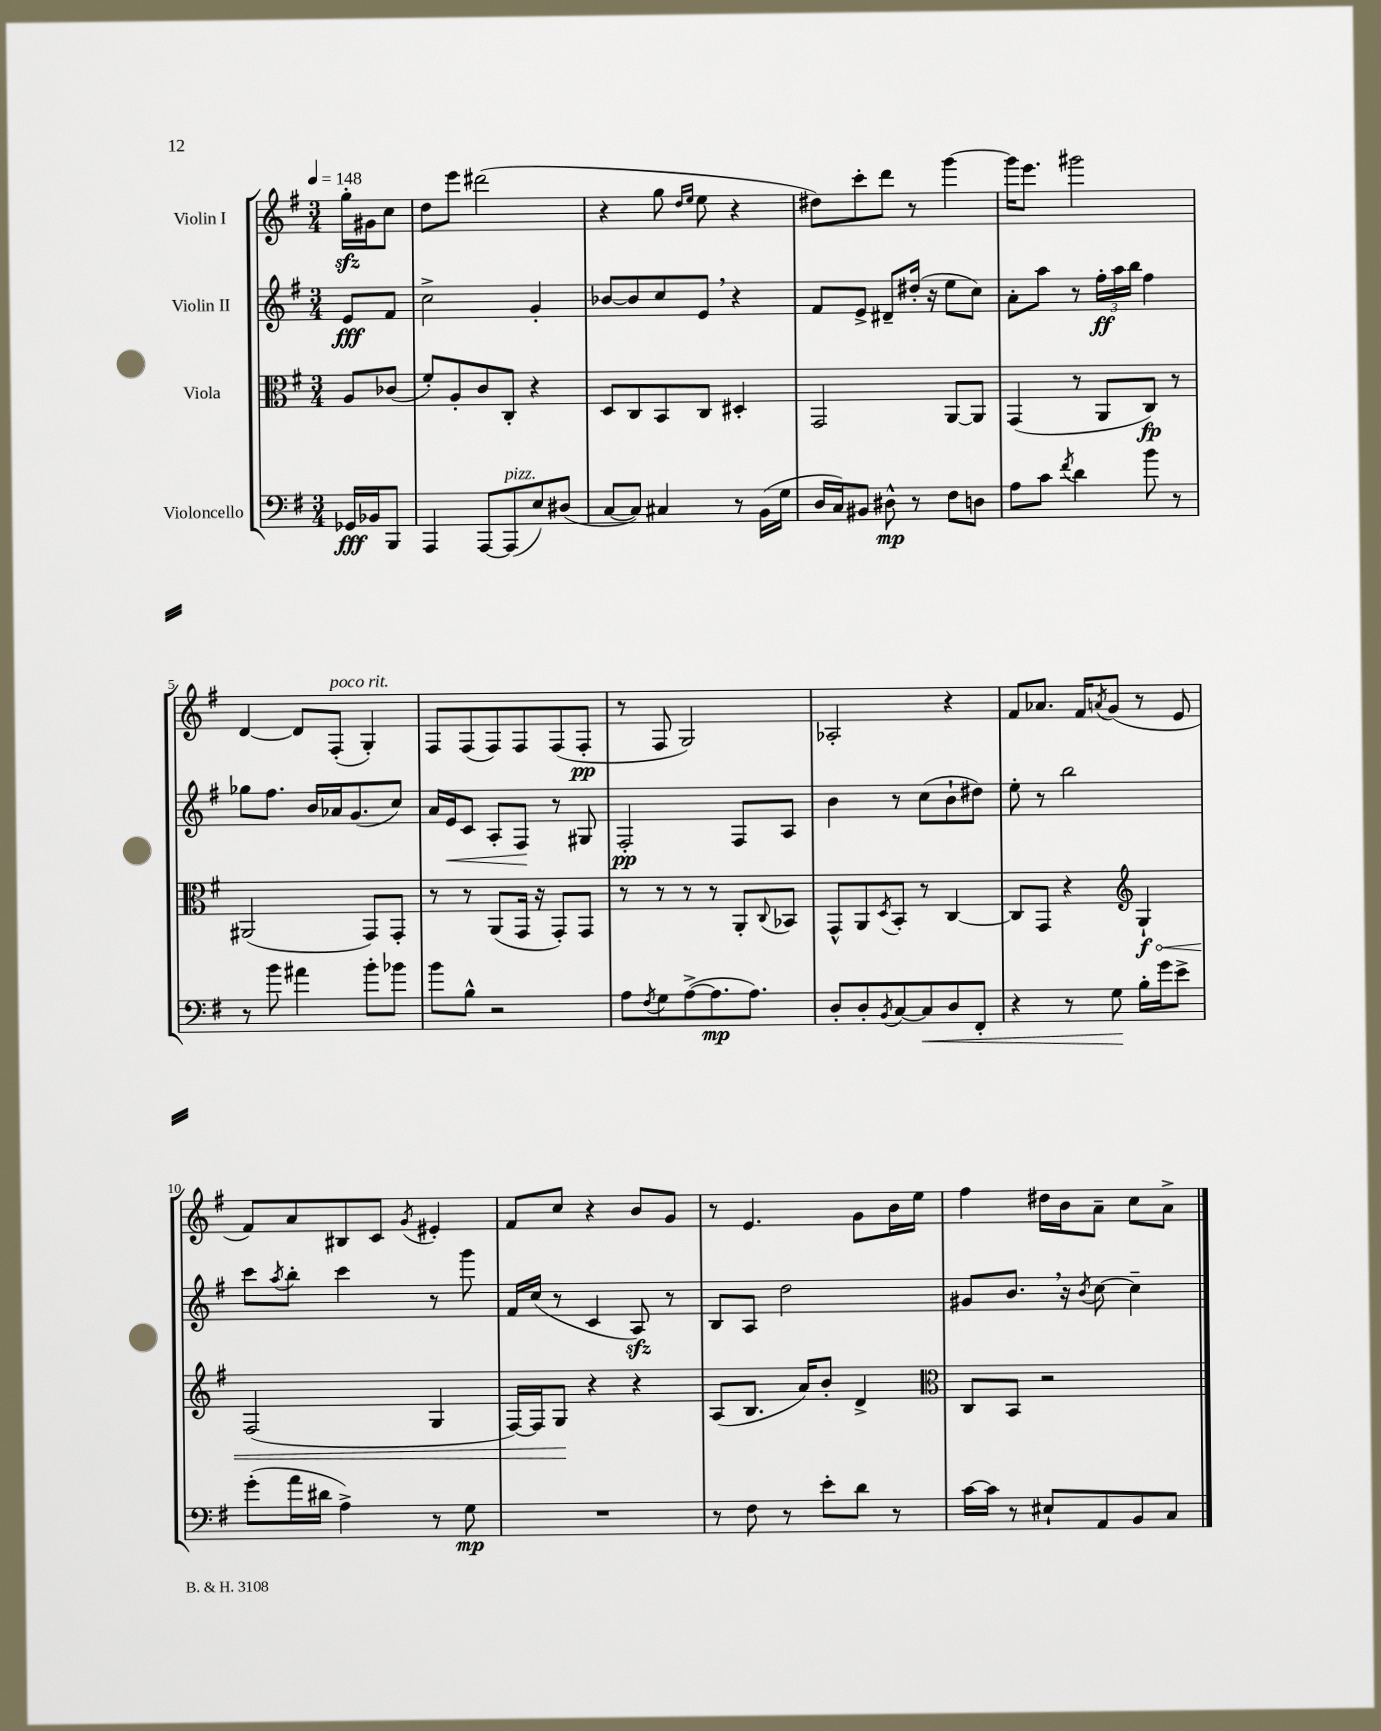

**kern	**kern	**kern	**kern
*staff4	*staff3	*staff2	*staff1
*clefF4	*clefC3	*clefG2	*clefG2
*k[f#]	*k[f#]	*k[f#]	*k[f#]
*M3/4	*M3/4	*M3/4	*M3/4
*MM148	*MM148	*MM148	*MM148
16GG-	8A	8e	16gg'
16BB-	.	.	16g#
8BBB	(8c-	8f#	8cc
=	=	=	=
4AAA	8f#')	2cc^	8dd
.	8A'	.	8eee
[8AAA	8c	.	(2ddd#
(8AAA]	8C'	.	.
8E)	4r	4g'	.
(8D#	.	.	.
=	=	=	=
[8C	8D	[8b-	4r
8C])	8C	8b-]	.
4C#	8BB	8cc	8gg
.	.	.	16qqdd
.	.	.	16qqee
.	8C	8e	8ee
8r	4D#'	4r	4r
(16BB	.	.	.
16G	.	.	.
=	=	=	=
16D	2GG	8f#	8dd#)
16C)	.	.	.
8BB#	.	8e^	8ccc'
8D#^^	.	8d#~	8ddd
8r	.	(16dd#'	8r
.	.	16r	.
8F#	[8AA	8ee	[4ggg
8D	8AA]	8cc)	.
=	=	=	=
8A	(4GG	8a'	16ggg]
.	.	.	8.eee
8c	.	8aa	.
8qf#	.	.	.
4d	8r	8r	2ggg#
.	8AA	24ff#'	.
.	.	24aa	.
.	.	24bb	.
8b	8C)	4ff#	.
8r	8r	.	.
=	=	=	=
8r	(2AA#	8gg-	[4d
8b	.	8.ff#	.
4a#	.	.	8d]
.	.	16b	.
.	.	16a-	(8F#'
.	.	(8.g	.
8b'	8GG)	.	4G')
8b-	8GG'	8cc)	.
=	=	=	=
8b	8r	16a	8F#
.	.	16e	.
8B^^	8r	8c	(8F#
2r	(8AA	8A'	8F#)
.	16GG	8F#	8F#
.	16r	.	.
.	8GG')	8r	(8F#
.	8GG	8G#	8F#'
=	=	=	=
8A	8r	2F#'	8r
8qF#	.	.	.
8G	8r	.	8F#
([8A^	8r	.	2G)
8.A]	8r	.	.
.	8AA'	8F#	.
8.A)	.	.	.
.	8qqC	.	.
.	8BB-	8A	.
=	=	=	=
8D'	8GG^^	4b	2A-'
8D'	8AA	.	.
8qBB	8qD	.	.
[8C	8BB'	8r	.
8C]	8r	(8cc	.
8D	[4C	8b`	4r
8FF#'	.	8dd#)	.
=	=	=	=
4r	8C]	8ee'	8f#
.	8GG	8r	8.a-
8r	4r	2bb	.
.	.	.	16f#
.	.	.	8qa
8G	.	.	(8g
*	*clefG2	*	*
16B'	4G`	.	8r
16g	.	.	.
8e^	.	.	8e
=	=	=	=
(8g'	(2F#	8ccc	8f#)
.	.	8qaa	.
16a	.	8bb'	8a
16d#	.	.	.
4A^)	.	4ccc	8B#
.	.	.	8c
.	.	.	8qg
8r	4G	8r	4e#'
8G	.	8ggg	.
=	=	=	=
2.r	[16F#)	16f#	8f#
.	16F#]	(16cc	.
.	8G	8r	8cc
.	4r	4c	4r
.	4r	8A)	8b
.	.	8r	8g
=	=	=	=
8r	(8A	8B	8r
8F#	8.B	8A	4.e
8r	.	2dd	.
.	16a)	.	.
8e'	8b'	.	.
8d	4d^	.	8g
8r	.	.	16b
.	.	.	16ee
=	=	=	=
*	*clefC3	*	*
[16c	8C	8g#	4ff#
16c]	.	.	.
8r	8BB	8.b	.
8E#`	2r	.	16dd#
.	.	16r	16b
.	.	8qb	.
8AA	.	[8cc	8a~
8BB	.	4cc~]	8cc
8C	.	.	8a^
==	==	==	==
*-	*-	*-	*-
